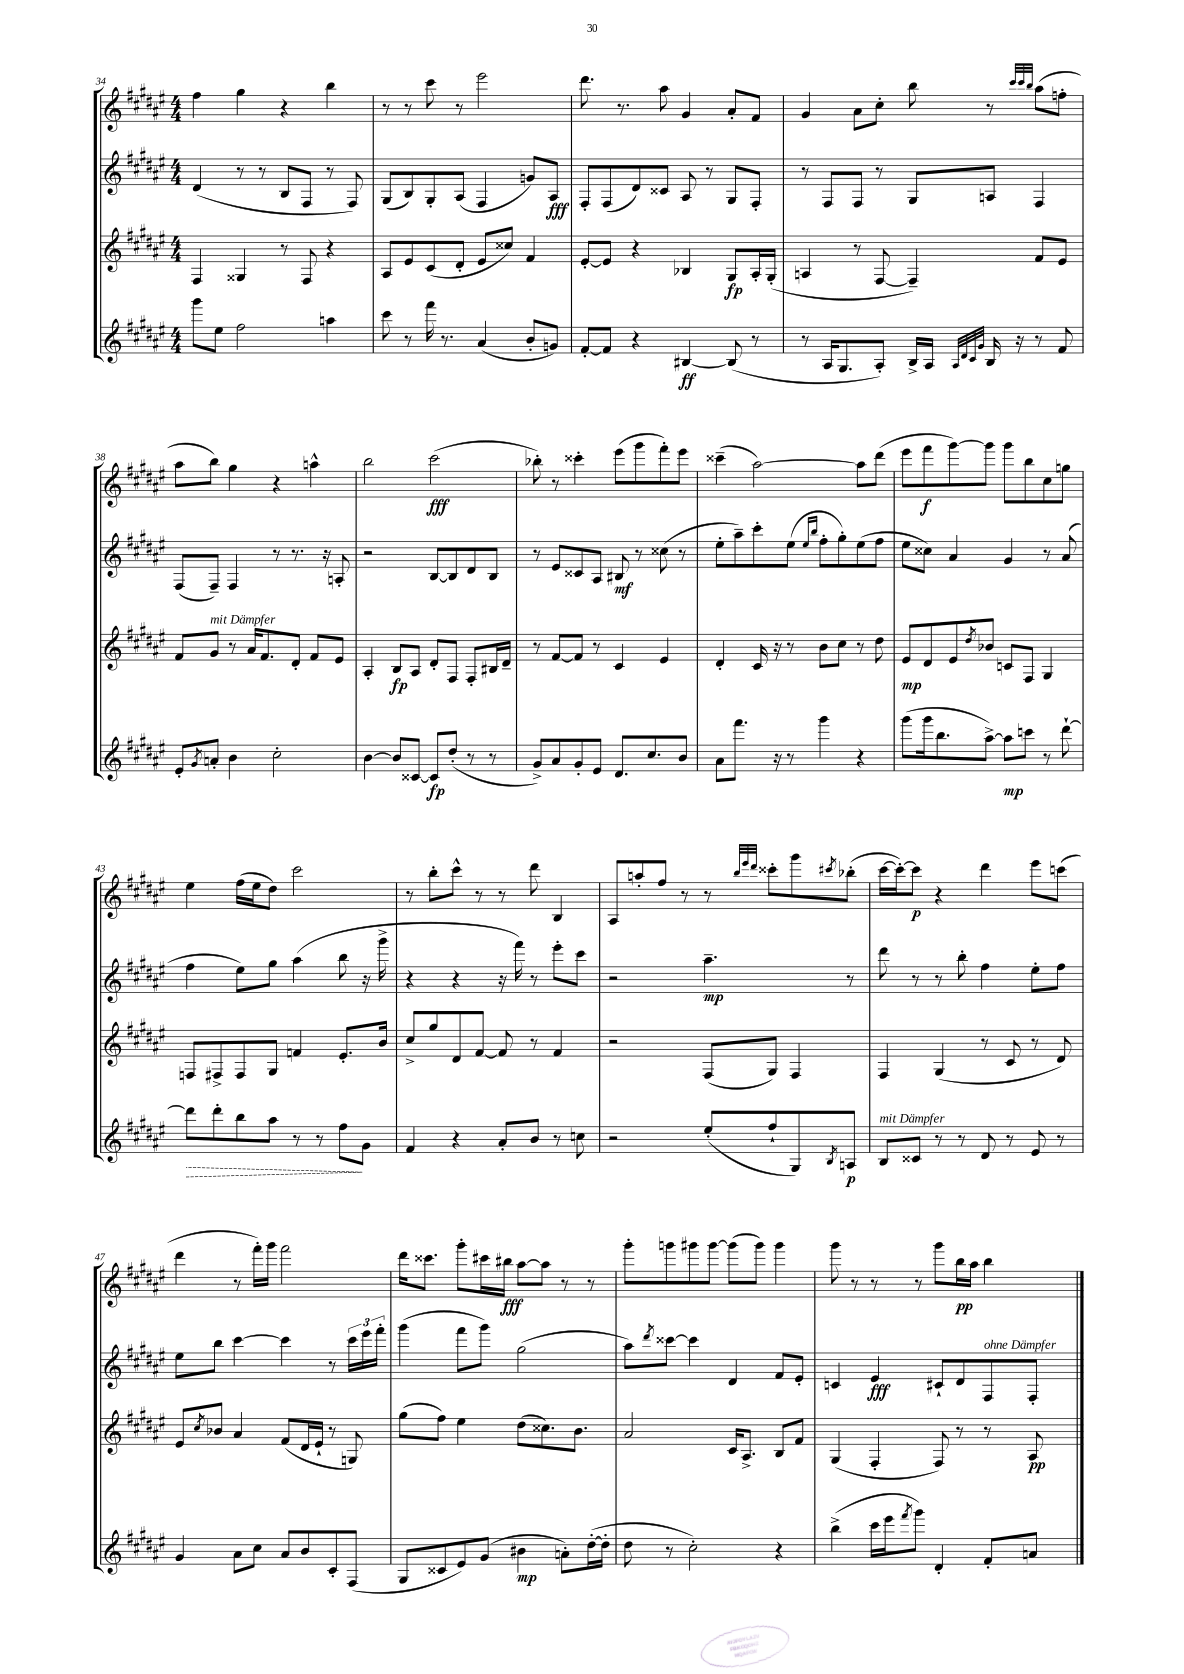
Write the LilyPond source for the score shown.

<<
\new StaffGroup <<
\new Staff = "s0" {
    \clef treble \key fis \major \numericTimeSignature \time 4/4
    fis''4 gis''4 r4 b''4 |
    r8 r8 cis'''8 r8 eis'''2 |
    dis'''8. r8. ais''8 gis'4 ais'8-. fis'8 |
    gis'4 ais'8 cis''8-. b''8 r8 \grace { cis'''32 cis'''32 b''32 } ais''8( f''8-. |
    ais''8 b''8) gis''4 r4 a''4-^ |
    b''2 cis'''2\fff( |
    bes''8-.) r8 cisis'''4-. eis'''8( gis'''8 fis'''8-.) eis'''8 |
    cisis'''4--( ais''2~) ais''8 dis'''8( |
    eis'''8 fis'''8\f gis'''8~) gis'''8 gis'''8 b''8 cis''8 g''8 |
    eis''4 fis''16( eis''16 dis''8) cis'''2 |
    r8 b''8-. cis'''8-^ r8 r8 dis'''8 b4 |
    ais8 a''8-. fis''8 r8 r8 \grace { b''32 eis'''32 dis'''32 } cisis'''8-. gis'''8 \acciaccatura { cis'''8 } bes''8-.( |
    cis'''16~ cis'''16~-.) cis'''8\p r4 dis'''4 eis'''8 c'''8( |
    dis'''4 r8 fis'''16-.) gis'''16 fis'''2 |
    dis'''16 cisis'''8. gis'''8-. cis'''16 bis''16\fff ais''8~ ais''8 r8 r8 |
    gis'''8-. g'''8 gis'''8 gis'''8~ gis'''8( gis'''8) gis'''4 |
    gis'''8 r8 r8 r8 gis'''8 b''16\pp ais''16 b''4 \bar "|." |
}
\new Staff = "s1" {
    \clef treble \key fis \major \numericTimeSignature \time 4/4
    dis'4( r8 r8 b8 fis8 r8 fis8) |
    gis8( b8) gis8-. ais8( fis4 g'8) ais8\fff |
    fis8-. fis8( dis'8) cisis'8 ais8 r8 gis8 fis8-. |
    r8 fis8 fis8 r8 gis8 a8 fis4 |
    fis8( fis8--) fis4 r8 r8. r16 a8-. |
    r2 b8~ b8 dis'8 b8 |
    r8 eis'8 cisis'8 ais8 bis8\mf r8 cisis''8( r8 |
    eis''8-. ais''8--) cis'''8-. eis''8( \grace { eis''16 b''16 } fis''8-. gis''8-.) eis''8( fis''8 |
    eis''8 cisis''8) ais'4 gis'4 r8 ais'8( |
    fis''4 eis''8) gis''8 ais''4( b''8 r16 gis'''16-> |
    r4 r4 r16 fis'''16) r8 eis'''8-. cis'''8 |
    r2 ais''4.--\mp r8 |
    dis'''8 r8 r8 b''8-. fis''4 eis''8-. fis''8 |
    eis''8 b''8 cis'''4~ cis'''4 r8 \tuplet 3/2 { cis'''16 eis'''16 fis'''16-. } |
    gis'''4( fis'''8 gis'''8) gis''2( |
    ais''8) \acciaccatura { dis'''8 } cisis'''8~ cisis'''4 dis'4 fis'8 eis'8-. |
    c'4 eis'4\fff cis'8-! dis'8 fis8^\markup { \italic "ohne Dämpfer" } fis8-. \bar "|." |
}
\new Staff = "s2" {
    \clef treble \key fis \major \numericTimeSignature \time 4/4
    fis4 gisis4 r8 fis8 r4 |
    ais8 eis'8 cis'8( dis'8-. eis'8 cisis''8) fis'4 |
    eis'8~-. eis'8 r4 bes4 gis8\fp ais16-. gis16-.( |
    a4 r8 fis8~ fis4--) fis'8 eis'8 |
    fis'8 gis'8^\markup { \italic "mit Dämpfer" } r8 ais'16 fis'8. dis'8-. fis'8 eis'8 |
    ais4-. b8\fp ais8 dis'8-. fis8 fis8-. bis16 dis'16-- |
    r8 fis'8~ fis'8 r8 cis'4 eis'4 |
    dis'4-. cis'16 r16 r8 b'8 cis''8 r8 dis''8 |
    eis'8\mp dis'8 eis'8 \acciaccatura { dis''8 } bes'8 c'8 fis8 gis4 |
    f8 fis8-> fis8 gis8 f'4 eis'8.-. b'16 |
    cis''8-> gis''8 dis'8 fis'8~ fis'8 r8 fis'4 |
    r2 fis8( gis8) fis4 |
    fis4 gis4( r8 cis'8 r8 dis'8) |
    eis'8 \acciaccatura { cis''8 } bes'8 ais'4 fis'8( dis'16 eis'16-! r8 g8) |
    gis''8( fis''8) eis''4 dis''8( cisis''8.) b'8. |
    ais'2 cis'16 ais8.-> b8 fis'8 |
    gis4( fis4-. fis8) r8 r8 ais8\pp \bar "|." |
}
\new Staff = "s3" {
    \clef treble \key fis \major \numericTimeSignature \time 4/4
    gis'''8 eis''8 fis''2 a''4 |
    cis'''8 r8 fis'''16 r8. ais'4( b'8-. g'8) |
    fis'8~-. fis'8 r4 bis4~\ff bis8( r8 |
    r8 ais16 gis8. ais8-.) b16-> ais16 \grace { ais32 dis'32 cis'32 gis'32 } b16 r16 r8 fis'8 |
    eis'8-. \acciaccatura { gis'8 } a'8-. b'4 cis''2-. |
    b'4~ b'8 cisis'8~ cisis'8\fp dis''8-.( r8 r8 |
    gis'8->) ais'8 gis'8-. eis'8 dis'8. cis''8. b'8 |
    ais'8 fis'''8. r16 r8 gis'''4 r4 |
    gis'''8( gis'''16 b''8. ais''8~->) ais''8\mp c'''8 r8 dis'''8~-! |
    \once \override Hairpin.style = #'dashed-line dis'''8\> dis'''8-. b''8 ais''8 r8 r8 fis''8\! gis'8 |
    fis'4 r4 ais'8-. b'8 r8 c''8 |
    r2 eis''8-.( fis''8-! gis8) \acciaccatura { b8 } a8\p |
    b8^\markup { \italic "mit Dämpfer" } cisis'8 r8 r8 dis'8 r8 eis'8 r8 |
    gis'4 ais'8 cis''8 ais'8 b'8 cis'8-. fis8( |
    gis8 cisis'8 eis'8) gis'8( bis'4\mp a'8-.) dis''16~-.( dis''16-. |
    dis''8 r8 cis''2-.) r4 |
    b''4->( cis'''16 eis'''16 \acciaccatura { fis'''8 } gis'''8) dis'4-. fis'8-. a'8 \bar "|." |
}
>>
>>
\layout { \context { \Score currentBarNumber = #34 } }
